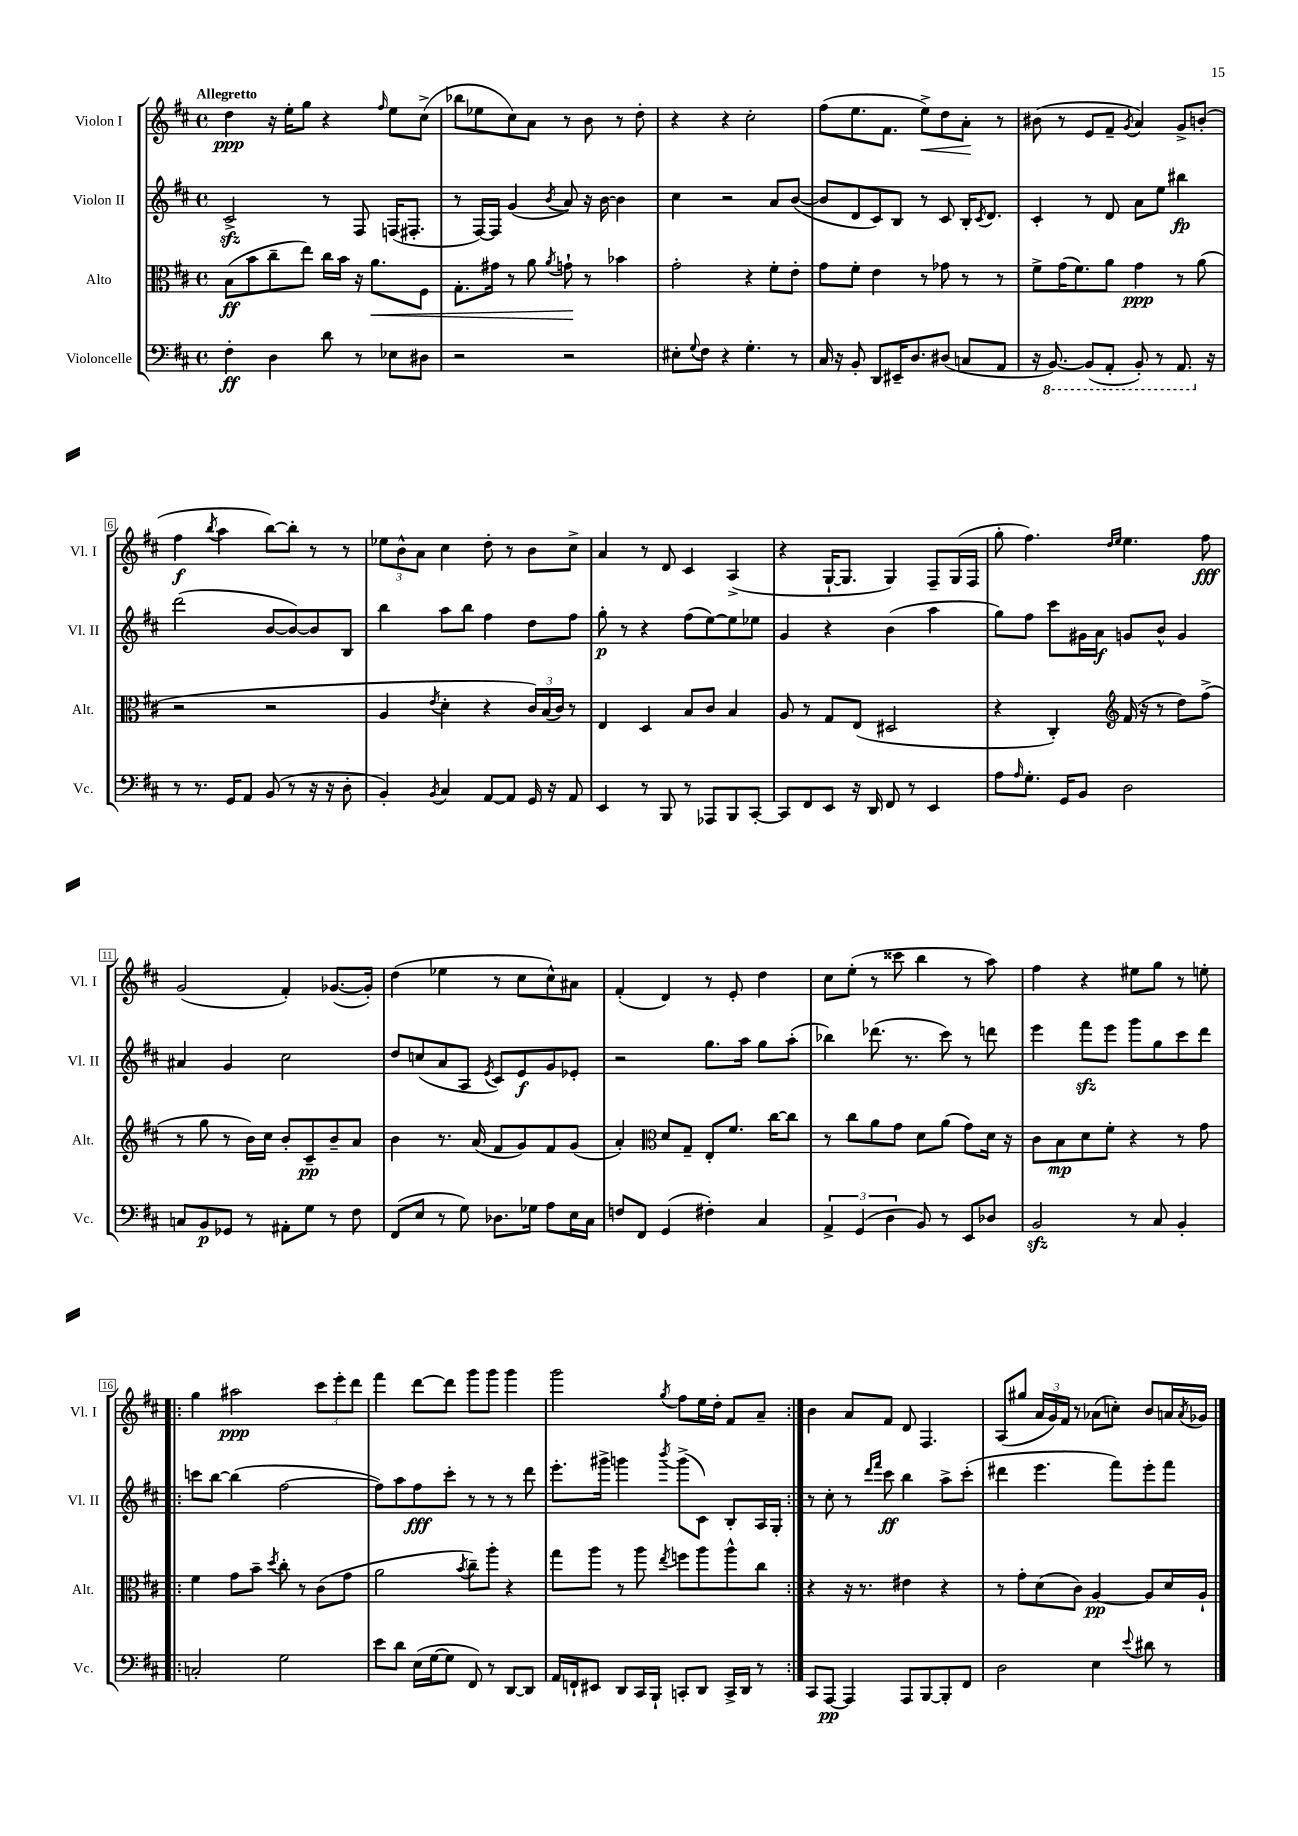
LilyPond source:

<<
\new StaffGroup <<
\new Staff = "s0" \with { instrumentName = "Violon I" shortInstrumentName = "Vl. I" } {
    \clef treble \key d \major \defaultTimeSignature \time 4/4 \tempo "Allegretto"
    d''4\ppp r16 e''16-. g''8 r4 \grace { fis''16 } e''8 cis''8->( |
    bes''8 ees''8 cis''8) a'8 r8 b'8 r8 d''8-. |
    r4 r4 cis''2-. |
    fis''8( e''8. fis'8. e''8->\<) d''8 a'8-.\! r8 |
    bis'8( r8 e'8 fis'8-- \acciaccatura { g'8 } a'4) g'8-> b'8-.( |
    fis''4\f \acciaccatura { b''8 } a''4 b''8~) b''8-. r8 r8 |
    \tuplet 3/2 { ees''8 b'8-^ a'8 } cis''4 d''8-. r8 b'8 cis''8-> |
    a'4 r8 d'8 cis'4 a4->( |
    r4 g16~-! g8. g4) fis8-- g16( fis16 |
    g''8-. fis''4.) \grace { d''16 e''16 } e''4. fis''8\fff |
    g'2( fis'4-.) ges'8.~( ges'16-.) |
    d''4( ees''4 r8 cis''8 cis''8-^) ais'8 |
    fis'4-.( d'4) r8 e'8-. d''4 |
    cis''8 e''8-.( r8 cisis'''8 b''4 r8 a''8) |
    fis''4 r4 eis''8 g''8 r8 e''8-. |
    \repeat volta 2 { g''4 ais''2\ppp \tuplet 3/2 { cis'''8 e'''8-. d'''8 } |
    fis'''4 d'''8~ d'''8 g'''8 g'''8 g'''4 |
    g'''2 \acciaccatura { g''8 } fis''8 e''16 d''16-. fis'8 a'8-- | }
    b'4 a'8 fis'8 d'8 fis4. |
    a8( gis''8 \tuplet 3/2 { a'16 g'16) fis'16 } r8 aes'8( c''8-.) b'8 a'16 \acciaccatura { a'8 } ges'16 \bar "|." |
}
\new Staff = "s1" \with { instrumentName = "Violon II" shortInstrumentName = "Vl. II" } {
    \clef treble \key d \major \defaultTimeSignature \time 4/4
    cis'2->\sfz r8 fis8 f16( fis8.-. |
    r8 fis16~) fis16 g'4( \acciaccatura { b'8 } a'8) r16 b'16~ b'4 |
    cis''4 r2 a'8 b'8~( |
    b'8 d'8 cis'8) b8 r8 cis'8 b16-. \acciaccatura { cis'8 } d'8. |
    cis'4-. r8 d'8 a'8 e''8 bis''4\fp |
    d'''2( b'8~ b'8~) b'8 b8 |
    b''4 a''8 b''8 fis''4 d''8 fis''8 |
    g''8-.\p r8 r4 fis''8( e''8~) e''8 ees''8 |
    g'4 r4 b'4( a''4 |
    g''8) fis''8 cis'''8 gis'16 a'16\f g'8 b'8-^ g'4 |
    ais'4 g'4 cis''2 |
    d''8 c''8( a'8 a8 \acciaccatura { e'8 } cis'8) e'8\f g'8 ees'8-. |
    r2 g''8. a''16 g''8 a''8-.( |
    bes''4) des'''8.( r8. cis'''8) r8 d'''8 |
    e'''4 fis'''8\sfz e'''8 g'''8 g''8 cis'''8 d'''8 |
    \repeat volta 2 { c'''8 b''8~ b''4( fis''2~ |
    fis''8) a''8 fis''8\fff cis'''8-. r8 r8 r8 d'''8 |
    e'''8.-. gis'''16-> g'''4 \acciaccatura { b'''8 } g'''8->( cis'8) b8-. a16 g16-. | }
    r8 cis''8-. r8 \grace { d'''16 fis'''16 } cis'''8\ff b''4 a''8-> cis'''8-.( |
    dis'''4 e'''4. fis'''8) e'''8-. fis'''8 \bar "|." |
}
\new Staff = "s2" \with { instrumentName = "Alto" shortInstrumentName = "Alt." } {
    \clef alto \key d \major \defaultTimeSignature \time 4/4
    b8\ff( b'8 cis''8-- e''8) cis''16 b'16 r16 a'8.\< fis8 |
    g8.-. gis'16 r8 a'8 \acciaccatura { a'8 } g'8-!\! r8 bes'4 |
    g'2-. r4 fis'8-. e'8-. |
    g'8 fis'8-. e'4 r8 ges'8 r8 r8 |
    fis'8-> g'16( fis'8.) a'8 g'4\ppp r8 a'8( |
    r2 r2 |
    a4 \acciaccatura { e'8 } d'4-. r4 \tuplet 3/2 { cis'16) b16( cis'16) } r8 |
    e4 d4 b8 cis'8 b4 |
    a8 r8 g8 e8( dis2 |
    r4 cis4-.) \clef treble fis'16( r16 r8 d''8) fis''8->( |
    r8 g''8 r8 b'16) cis''16 b'8-. cis'8--\pp b'8-- a'8 |
    b'4 r8. a'16( fis'8 g'8) fis'8 g'8( |
    a'4-.) \clef alto d'8 g8-- e8-. fis'8. cis''16~ cis''8 |
    r8 cis''8 a'8 g'8 d'8 a'8( g'8) d'16 r16 |
    cis'8 b8\mp d'8 fis'8-. r4 r8 g'8 |
    \repeat volta 2 { fis'4 g'8 b'8-- \acciaccatura { d''8 } cis''8-. r8 cis'8( g'8 |
    a'2 \acciaccatura { b'8 } cis''8--) a''8-. r4 |
    g''8 a''8 r8 a''8 \acciaccatura { e''8 } f''8 a''8 a''8-^ cis''8 | }
    r4 r16 r8. eis'4 r4 |
    r8 g'8-. d'8( cis'8) a4~\pp a8 d'16 a16-! \bar "|." |
}
\new Staff = "s3" \with { instrumentName = "Violoncelle" shortInstrumentName = "Vc." } {
    \clef bass \key d \major \defaultTimeSignature \time 4/4
    fis4-.\ff d4 d'8 r8 ees8 dis8 |
    r2 r2 |
    eis8-. \appoggiatura { g8 } fis8 r4 g4.-. r8 |
    cis16 r16 b,8-. d,8 eis,16-- d8. dis8( c8 a,8 |
    r16 \ottava #-1 b,,8.~) b,,8( a,,8-. b,,8-.) r8 a,,8. \ottava #0 r16 |
    r8 r8. g,16 a,8 b,8( r8 r16 r16 d8-. |
    b,4-.) \acciaccatura { b,8 } cis4 a,8~ a,8 g,16 r16 a,8 |
    e,4 r8 b,,8 r8 aes,,8 b,,8 cis,8~-. |
    cis,8 fis,8 e,8 r16 d,16 fis,8 r8 e,4 |
    a8 \grace { a16 } g8.-. g,16 b,8 d2 |
    c8 b,8\p ges,8 r8 ais,8-. g8 r8 fis8 |
    fis,8( e8 r8 g8) des8. ges16 a8 e16 cis16 |
    f8 fis,8 g,4( fis4-.) cis4 |
    \tuplet 3/2 { a,4-> g,4( d4 } b,8) r8 e,8 des8 |
    b,2\sfz r8 cis8 b,4-. |
    \repeat volta 2 { c2-. g2 |
    e'8 d'8 e16( g16~ g8 fis,8) r8 d,8~ d,8 |
    a,16 f,16-! eis,8 d,8 cis,16 b,,16-! c,8-. d,8 c,16-> d,16 r8 | }
    cis,8 a,,8~\pp a,,4 a,,8 b,,8~ b,,8-. fis,8 |
    d2 e4 \appoggiatura { e'8 } dis'8 r8 \bar "|." |
}
>>
>>
\layout { \context { \Score \override BarNumber.stencil = #(make-stencil-boxer 0.1 0.3 ly:text-interface::print) } }
